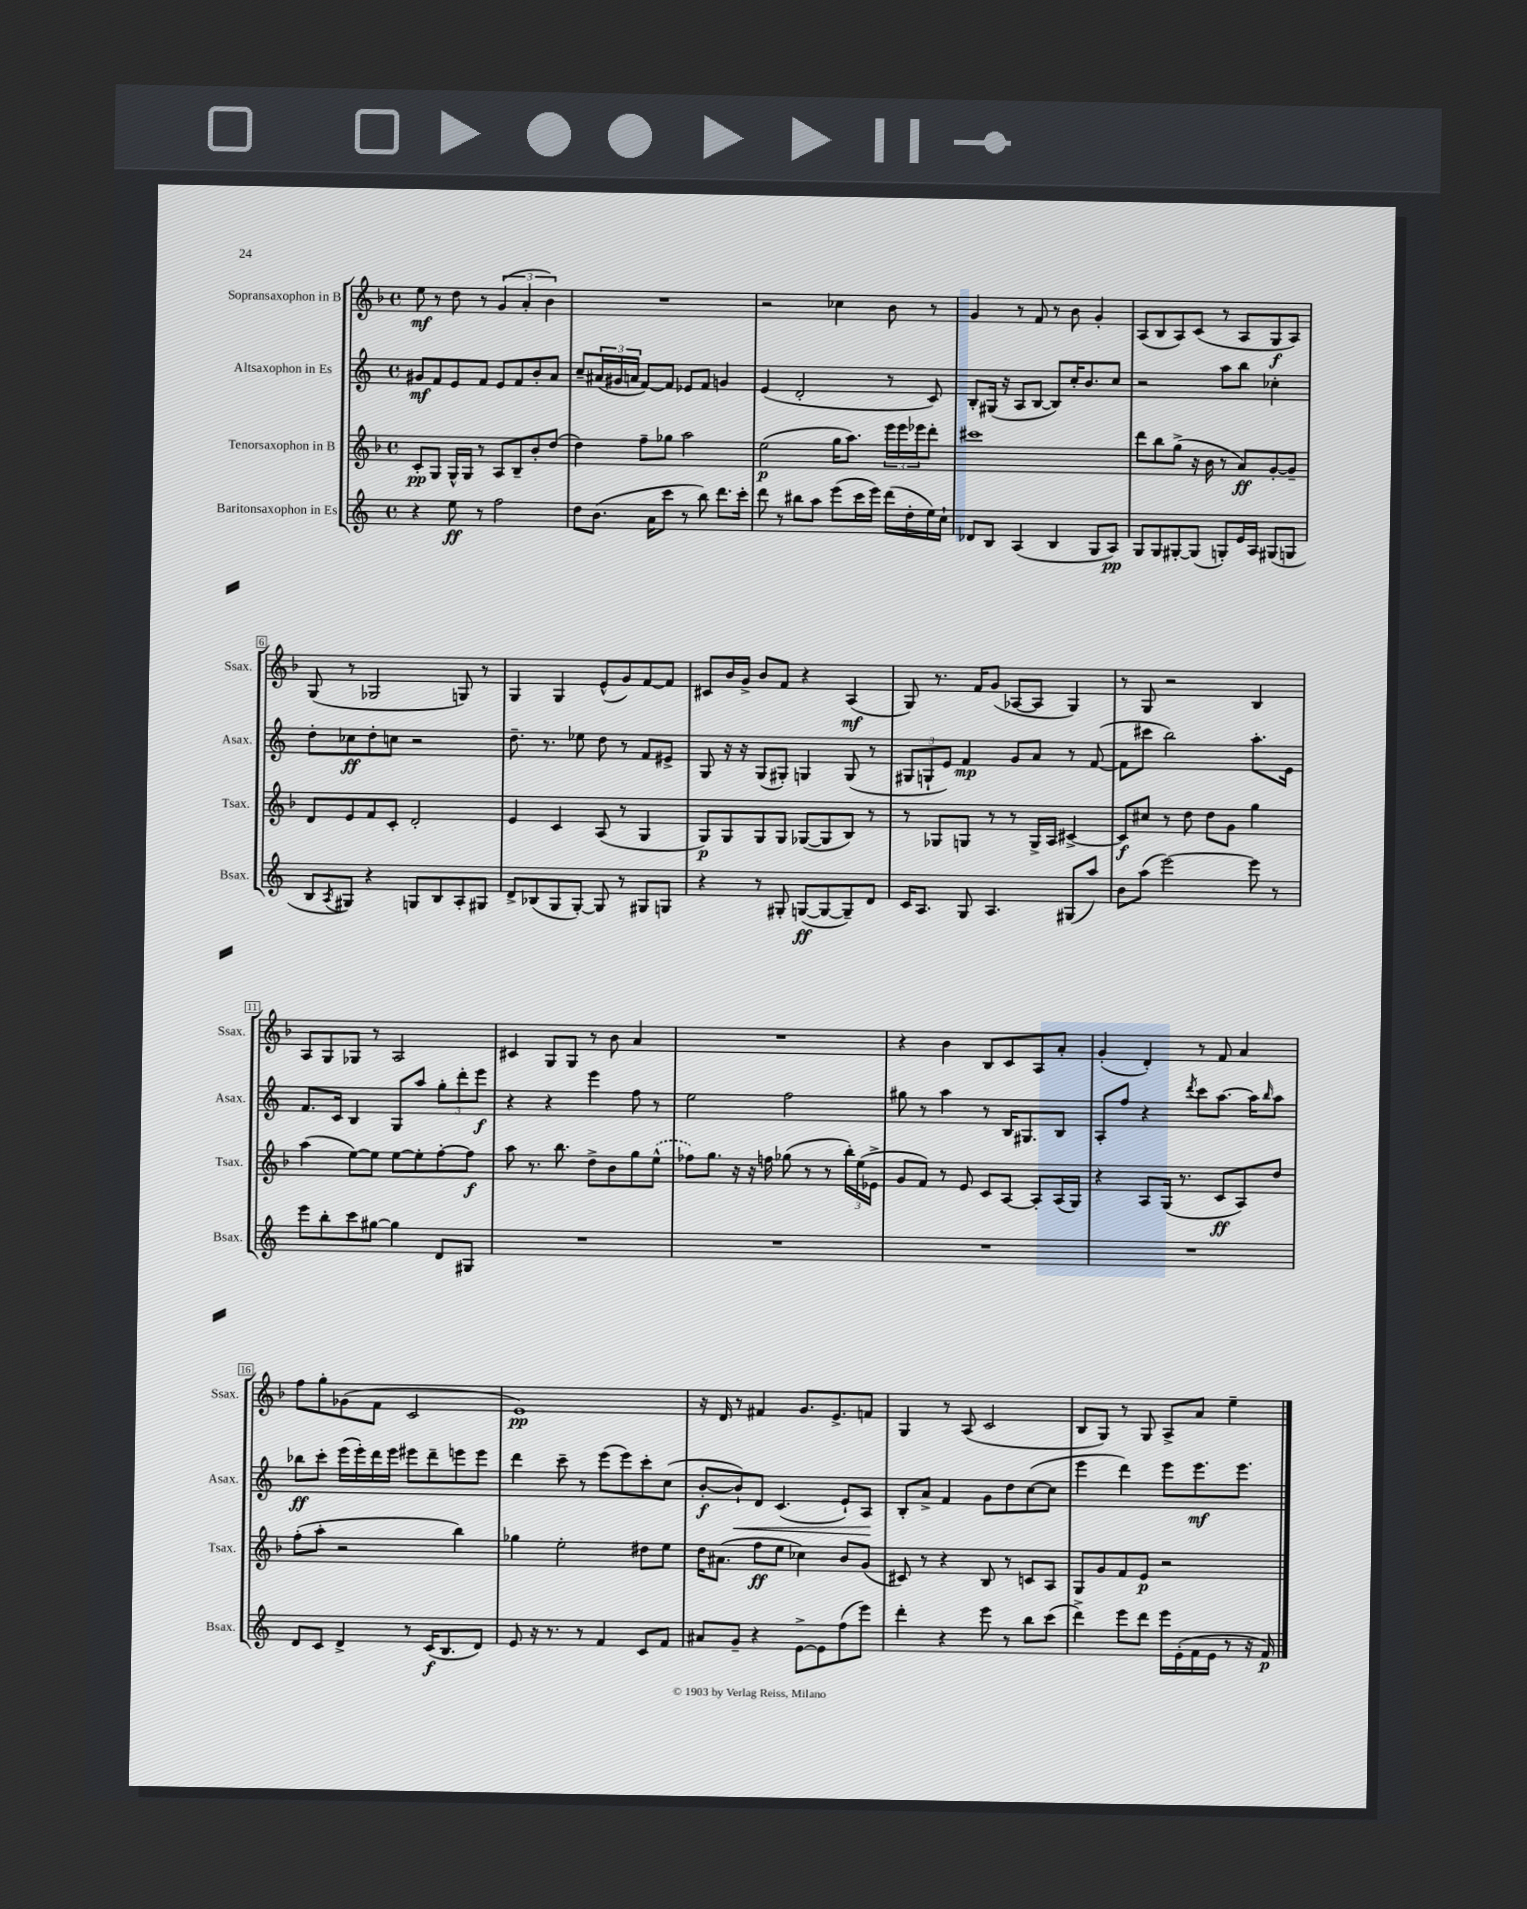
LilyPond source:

<<
\new StaffGroup <<
\new Staff = "s0" \with { instrumentName = "Sopransaxophon in B" shortInstrumentName = "Ssax." } {
    \clef treble \key f \major \defaultTimeSignature \time 4/4
    e''8\mf r8 d''8 r8 \tuplet 3/2 { g'4( a'4-. bes'4) } |
    R1 |
    r2 ces''4 bes'8 r8 |
    g'4 r8 f'8 r8 bes'8 g'4-. |
    a8( bes8 a8) c'8( r8 a8 g8\f a8) |
    g8( r8 ges2 g8) r8 |
    g4 g4 e'8-^( g'8) f'8~ f'8 |
    cis'8 bes'16 g'16-> bes'8 f'8 r4 a4\mf( |
    g8) r8. f'16 g'8( aes8~ aes8 g4) |
    r8 g8 r2 bes4 |
    a8 g8 ges8 r8 a2 |
    cis'4 g8 g8 r8 bes'8 a'4 |
    R1 |
    r4 bes'4 bes8 c'8 a8 a'8-. |
    g'4-.( d'4-.) r8 f'8 a'4 |
    f''8 g''8-. ges'8( f'8 c'2 |
    e'1\pp) |
    r16 d'16 r8 fis'4 g'8. e'8.-> f'8 |
    g4 r8 a8( c'2 |
    bes8 g8) r8 g8 a8-> a'8 e''4-- \bar "|." |
}
\new Staff = "s1" \with { instrumentName = "Altsaxophon in Es" shortInstrumentName = "Asax." } {
    \clef treble \key c \major \defaultTimeSignature \time 4/4
    gis'8\mf f'8 e'8 f'8 e'8 f'8 b'8-. a'8 |
    c''8-- \tuplet 3/2 { ais'16( gis'16 a'16 } f'8~) f'8 ees'8 f'8 g'4 |
    e'4( d'2-. r8 c'8) |
    b8-. gis16( r16 a8 b8~ b8) c''16-. b'8. c''8 |
    r2 a''8 b''8 ces''4-. |
    d''8-. ces''8\ff d''8-. c''8 r2 |
    d''8.-- r8. ees''8 d''8 r8 f'8 eis'8-> |
    g8 r16 r16 g8( gis8-.) g4 g8( r8 |
    \tuplet 3/2 { gis8 g8-! e'8) } f'4\mp g'8 a'8 r8 f'8~( |
    f'8 cis'''8 b''2) a''8.-. e'16 |
    f'8. c'16 b4 g8 a''8 \tuplet 3/2 { g''8-. d'''8-. e'''8\f } |
    r4 r4 e'''4 f''8 r8 |
    e''2 f''2 |
    gis''8 r8 a''4 r8 b16 gis8. b8 |
    a8-. f''8 r4 \acciaccatura { d'''8 } c'''8 a''8.~ a''16 \grace { b''16 } a''8 |
    bes''8\ff c'''8-. e'''16( e'''16-.) d'''16 e'''16 eis'''8 d'''8-- e'''8 e'''8 |
    d'''4 c'''8-- r8 e'''8( e'''8) c'''8-. c''8( |
    b'8~-.\f b'8-!\<) d'8 c'4.( e'8-!) a8\! |
    b8-. a'8-> f'4 g'8 d''8 c''8~( c''8 |
    e'''4 d'''4) e'''8 e'''8.\mf e'''8. \bar "|." |
}
\new Staff = "s2" \with { instrumentName = "Tenorsaxophon in B" shortInstrumentName = "Tsax." } {
    \clef treble \key f \major \defaultTimeSignature \time 4/4
    c'8-.\pp g8 g16-^ g16 r8 a8 bes8-- bes'8-. d''8( |
    d''4) f''8-- ges''8 a''2 |
    e''2\p( g''16 a''8.) \tuplet 3/2 { e'''16 e'''16 ees'''16 } d'''8-. |
    cis'''1 |
    d'''8 bes''8 g''8->( r16 bes'16 r8 a'8\ff) g'8~-. g'8-- |
    d'8 e'8 f'8 c'8-. d'2-. |
    e'4 c'4 a8( r8 g4 |
    g8\p) g8 g8 g8 ges8~( ges8 bes8) r8 |
    r8 ges8 g8 r8 r8 g16-> a16 cis'4~-> |
    cis'8\f cis''8 r8 d''8 d''8 g'8 g''4 |
    a''4( e''8~) e''8 e''8~ e''8-. f''8~-. f''8\f |
    a''8 r8. bes''8. d''8-> bes'8 g''8 \once \slurDashed e''8-^( |
    fes''8) g''8. r16 r16 f''16 ges''8( r8 r8 \tuplet 3/2 { bes''16-.) e''16( ees'16-> } |
    g'8 f'8) r8 e'8 c'8 a8~ a8-. a16( g16) |
    r4 a8 g16( r8. c'8\ff a8) d''8 |
    f''8-.( a''8-. r2 bes''4) |
    ges''4 e''2-. dis''8 e''8 |
    d''16 ais'8.( f''8\ff e''8 ces''4) bes'8 g'8( |
    cis'8) r8 r4 bes8 r8 c'8 a8 |
    g8 g'8 f'8 e'8\p r2 \bar "|." |
}
\new Staff = "s3" \with { instrumentName = "Baritonsaxophon in Es" shortInstrumentName = "Bsax." } {
    \clef treble \key c \major \defaultTimeSignature \time 4/4
    r4 e''8\ff r8 f''2 |
    d''8 b'8.( a'16 c'''8 r8 b''8) d'''8. c'''16-. |
    d'''8 r8 bis''8 a''8 e'''8( c'''16 e'''16) d'''16( d''16-. e''16) c''16-! |
    des'8 b8 a4( b4 g8 a8\pp) |
    g8 g8 gis8~-. gis8( g8-.) e'16 a16 gis8( g8 |
    b8 \acciaccatura { a8 } gis8) r4 g8 b8 a8-. gis8 |
    d'8-> bes8( g8 g8~-.) g8 r8 gis8 g8 |
    r4 r8 gis8-. g8~\ff( g8~ g8--) d'8 |
    c'16 a8. g8 a4. gis8( a''8) |
    b'8 a''8( e'''2~) e'''8 r8 |
    e'''8 b''8-. c'''8 gis''8~ gis''4 d'8 gis8 |
    R1 |
    R1 |
    R1 |
    R1 |
    d'8 c'8 d'4-> r8 c'16\f( b8. d'8) |
    e'8 r16 r8. r8 f'4 c'8 f'8 |
    ais'8 g'8-- r4 e'8~-> e'8 f''8( e'''8) |
    d'''4-. r4 e'''8 r8 b''8 c'''8( |
    d'''4->) e'''8 d'''8 e'''16 e'16-.( f'16 e'16 r8 r16 f'16\p) \bar "|." |
}
>>
>>
\layout { \context { \Score \override BarNumber.stencil = #(make-stencil-boxer 0.1 0.3 ly:text-interface::print) } }
